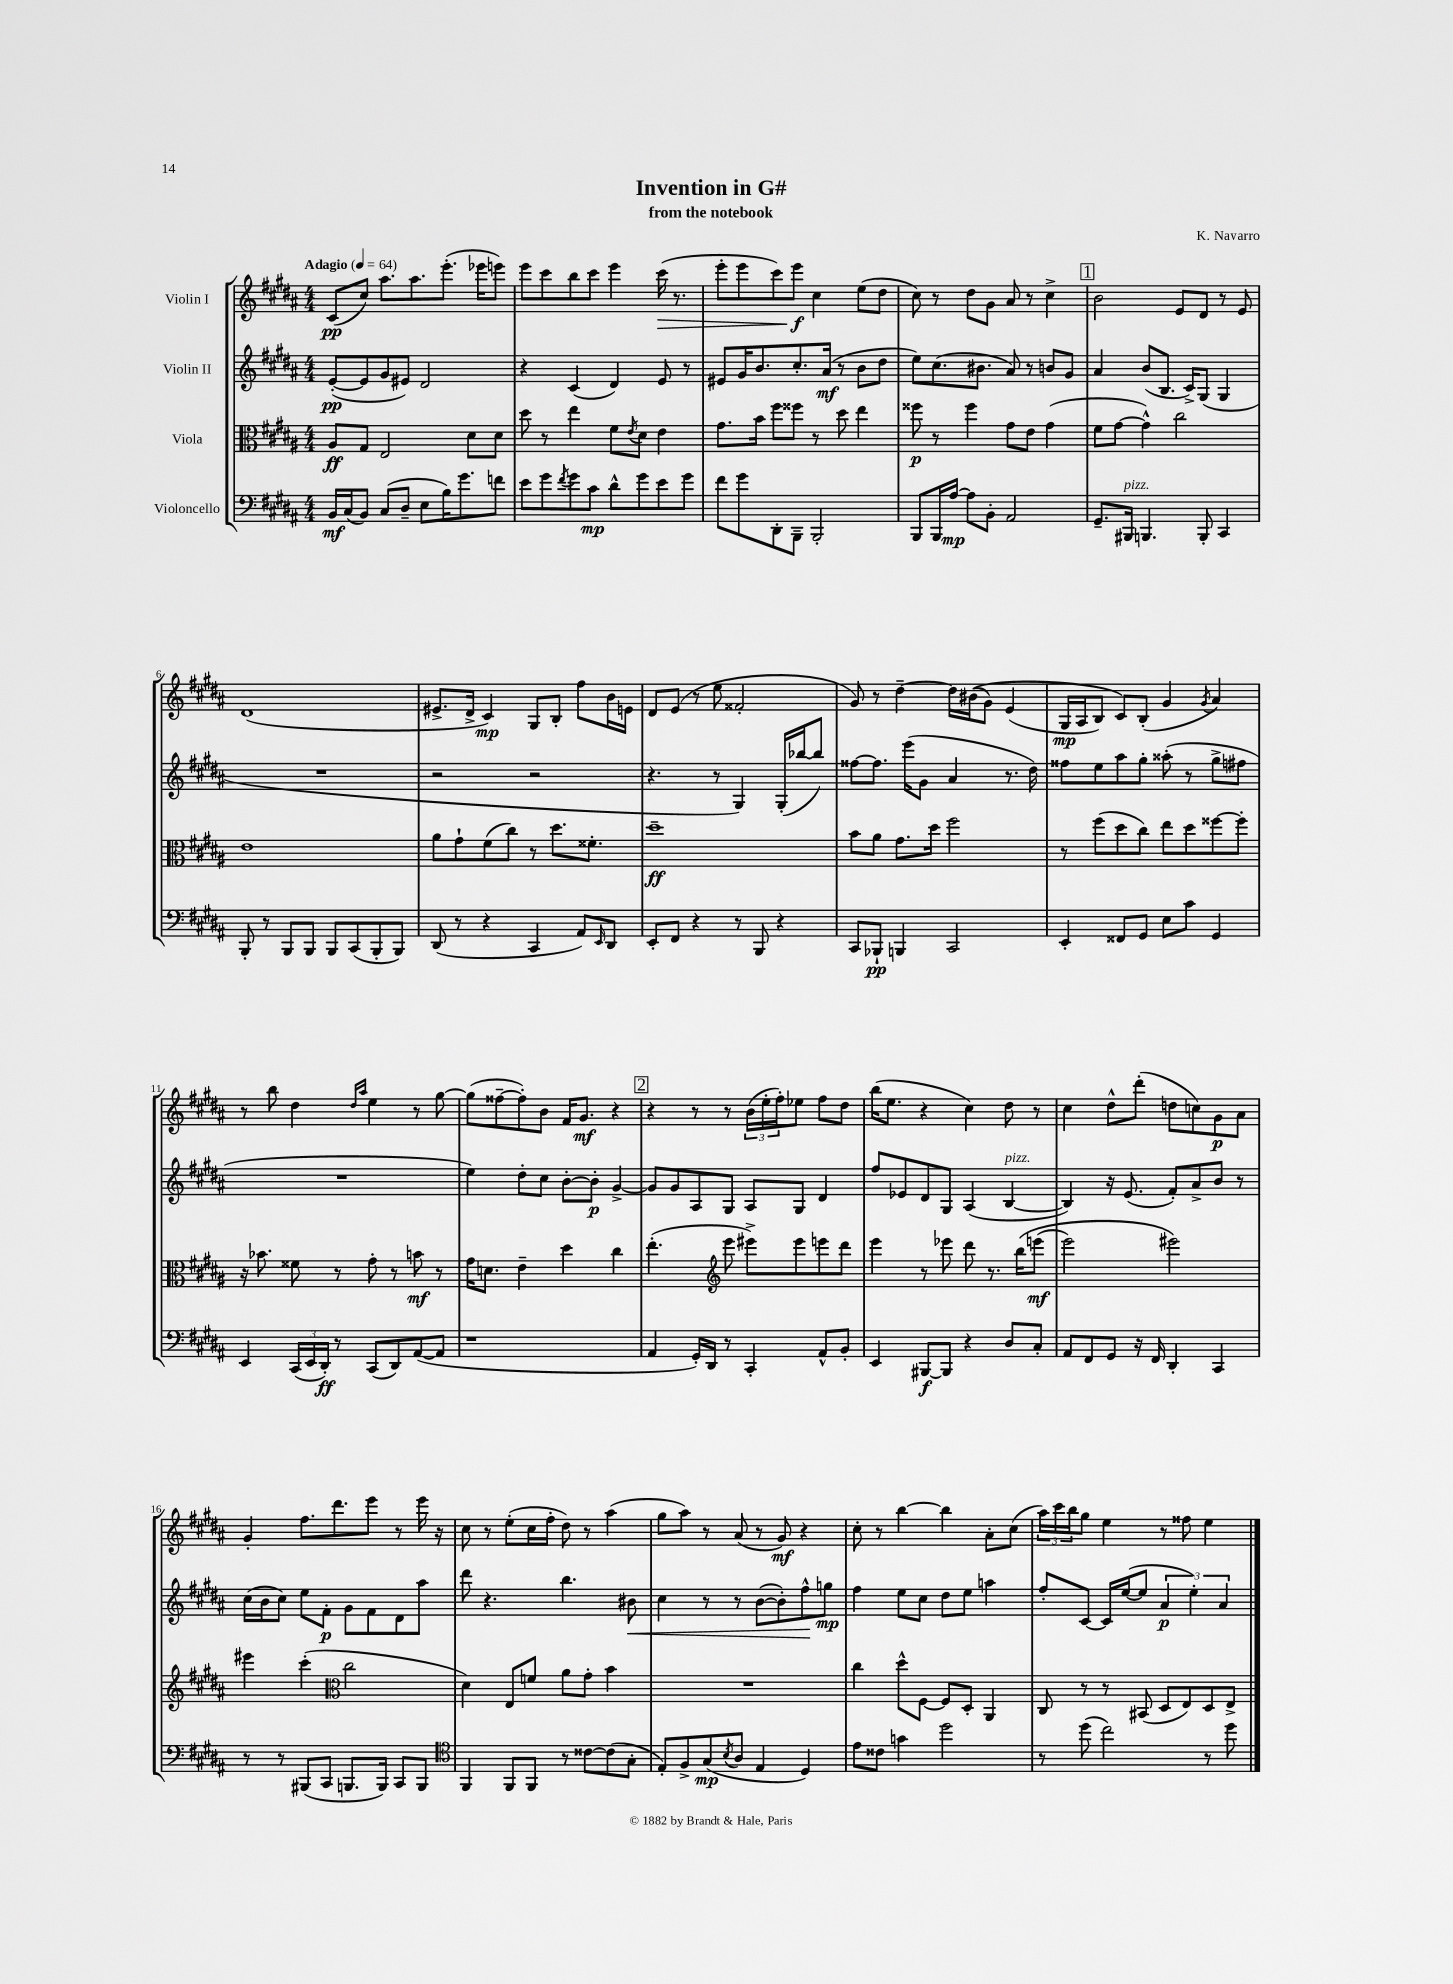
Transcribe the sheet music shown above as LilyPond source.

\header { title = "Invention in G#" composer = "K. Navarro" subtitle = "from the notebook" }
<<
\new StaffGroup <<
\new Staff = "s0" \with { instrumentName = "Violin I" } {
    \clef treble \key b \major \numericTimeSignature \time 4/4 \tempo "Adagio" 4 = 64
    cis'8\pp( cis''8) ais''8. ais''8. e'''8.-.( ees'''16 e'''8) |
    e'''8 cis'''8 b''8 cis'''8 e'''4 cis'''16\>( r8. |
    e'''8-. e'''8 cis'''8) e'''8\f\! cis''4 e''8( dis''8 |
    cis''8) r8 dis''8 gis'8 ais'8 r8 cis''4-> |
    \mark \markup { \box "1" } b'2 e'8 dis'8 r8 e'8 |
    dis'1( |
    eis'8.-> dis'16-> cis'4\mp) gis8 b8-. fis''8 b'16 e'16 |
    dis'8 e'8( r8 e''8 fisis'2-. |
    gis'8) r8 dis''4~-- dis''16 bis'16(\( gis'8) e'4( |
    gis16\mp ais16 b8) cis'8\) b8-.( gis'4 \acciaccatura { gis'8 } ais'4) |
    r8 b''8 dis''4 \grace { dis''16 ais''16 } e''4 r8 gis''8~ |
    gis''8( fisis''8~-- fisis''8-.) b'8 fis'16 gis'8.\mf r4 |
    \mark \markup { \box "2" } r4 r8 r8 \tuplet 3/2 { b'16( e''16-. fis''16-.) } ees''8 fis''8 dis''8 |
    b''16( e''8. r4 cis''4) dis''8 r8 |
    cis''4 dis''8-^ dis'''8-.( d''8 c''8) gis'8\p ais'8 |
    gis'4-. fis''8. dis'''8. e'''8 r8 e'''16 r16 |
    cis''8 r8 e''8-.( cis''16 fis''16-. dis''8) r8 ais''4( |
    gis''8 ais''8) r8 ais'8( r8 gis'8\mf) r4 |
    cis''8-. r8 b''4~ b''4 ais'8-. cis''8( |
    \tuplet 3/2 { ais''16) cis'''16 b''16 } gis''8 e''4 r8 fisis''8 e''4 \bar "|." |
}
\new Staff = "s1" \with { instrumentName = "Violin II" } {
    \clef treble \key b \major \numericTimeSignature \time 4/4
    e'8~-.\pp( e'8 gis'8 eis'8) dis'2 |
    r4 cis'4( dis'4) e'8 r8 |
    eis'8 gis'16 b'8. cis''8.-. ais'16\mf( r8 b'8 dis''8 |
    e''8) cis''8.( bis'8. ais'8) r8 b'8 gis'8 |
    \mark \markup { \box "1" } ais'4 b'8( b8. cis'16->) gis8( gis4 |
    R1 |
    r2 r2 |
    r4. r8 gis4) gis16-.( bes''16~ bes''8) |
    fisis''8~ fisis''8. e'''16( gis'8 ais'4 r8. dis''16) |
    fisis''8 e''8 ais''8 gis''8-. aisis''8-.( r8 gis''8-> fis''8 |
    R1 |
    e''4) dis''8-. cis''8 b'8~-. b'8-.\p gis'4~-> |
    \mark \markup { \box "2" } gis'8 gis'8 ais8 gis8 ais8 gis8 dis'4 |
    fis''8 ees'8 dis'8 gis8 ais4( b4~^\markup { \italic "pizz." } |
    b4) r16 e'8.( fis'8-.) ais'8-> b'8 r8 |
    cis''16( b'16 cis''8) e''8 fis'8-.\p gis'8 fis'8 dis'8 ais''8 |
    dis'''8 r4. b''4. bis'8\< |
    cis''4 r8 r8 b'8~( b'8-.) fis''8-^\! g''8\mp |
    fis''4 e''8 cis''8 dis''8 e''8 a''4 |
    fis''8-. cis'8~ cis'16 e''16~( e''8 \tuplet 3/2 { ais'4\p e''4-.) ais'4 } \bar "|." |
}
\new Staff = "s2" \with { instrumentName = "Viola" } {
    \clef alto \key b \major \numericTimeSignature \time 4/4
    ais8\ff gis8 e2 dis'8 dis'8 |
    dis''8 r8 e''4 fis'8 \acciaccatura { e'8 } dis'8 e'4 |
    gis'8. b'16 fis''8 fisis''8 r8 dis''8 e''4 |
    fisis''8\p r8 fisis''4 gis'8 e'8 gis'4( |
    \mark \markup { \box "1" } fis'8 gis'8~ gis'4-^) cis''2 |
    e'1 |
    ais'8 gis'8-! fis'8( cis''8) r8 dis''8. fisis'8.-. |
    dis''1--\ff |
    b'8 ais'8 gis'8. dis''16 fis''2 |
    r8 fis''8( dis''8 cis''8) e''8 dis''8 fisis''8~ fisis''8-. |
    r16 bes'8. fisis'8 r8 gis'8-. r8 b'8\mf r8 |
    gis'16 d'8. e'4-- dis''4 cis''4 |
    \mark \markup { \box "2" } e''4.-.( \clef treble e'''8 eis'''8->) eis'''8 e'''8 dis'''8 |
    e'''4 r8 ees'''8 dis'''8 r8. b''16\( e'''8\mf( |
    e'''2) eis'''2\) |
    eis'''4 cis'''4-.( \clef alto cis''2 |
    dis'4) e8 f'8 ais'8 gis'8-. b'4 |
    R1 |
    cis''4 dis''8-^ fis8~ fis8 dis8-. ais,4 |
    cis8 r8 r8 bis,8( dis8 e8) dis8 e8-> \bar "|." |
}
\new Staff = "s3" \with { instrumentName = "Violoncello" } {
    \clef bass \key b \major \numericTimeSignature \time 4/4
    b,16\mf cis16( b,8) cis8( dis8-- e8 b16) gis'8. f'8 |
    e'8 gis'8 \acciaccatura { fis'8 } gis'8 cis'8\mp dis'8-^ gis'8 e'8 gis'8 |
    fis'8 gis'8 dis,8-. b,,8-- b,,2-. |
    b,,8 b,,16 ais16~\mp ais8 b,8-. ais,2 |
    \mark \markup { \box "1" } gis,8.-- bis,,16^\markup { \italic "pizz." } b,,4. b,,8-. cis,4 |
    b,,8-. r8 b,,8 b,,8 b,,8 cis,8( b,,8-. b,,8) |
    dis,8( r8 r4 cis,4 ais,8) \grace { e,16 } dis,8 |
    e,8-. fis,8 r4 r8 b,,8 r4 |
    cis,8 bes,,8-!\pp b,,4 cis,2 |
    e,4-. fisis,8 gis,8 e8 cis'8 gis,4 |
    e,4 \tuplet 3/2 { cis,16( e,16 dis,16-.\ff) } r8 cis,8( dis,8) ais,8~( ais,8 |
    r1 |
    \mark \markup { \box "2" } ais,4 gis,16-.) dis,16 r8 cis,4-. ais,8-^ b,8-. |
    e,4 bis,,8~\f bis,,8 r4 dis8 cis8-. |
    ais,8 fis,8 gis,8 r16 fis,16 dis,4-. cis,4 |
    r8 r8 bis,,8( cis,8 b,,8. b,,16) cis,8 b,,8 |
    \clef tenor fis,4 fis,8 fis,8 r8 cisis'8~ cisis'8( gis8-. |
    e8-.) fis8-> gis8\mp( \acciaccatura { b8 } ais8 e4 dis4) |
    e'8 cisis'8 g'4 dis''2 |
    r8 dis''8( cis''2) r8 dis''8 \bar "|." |
}
>>
>>
